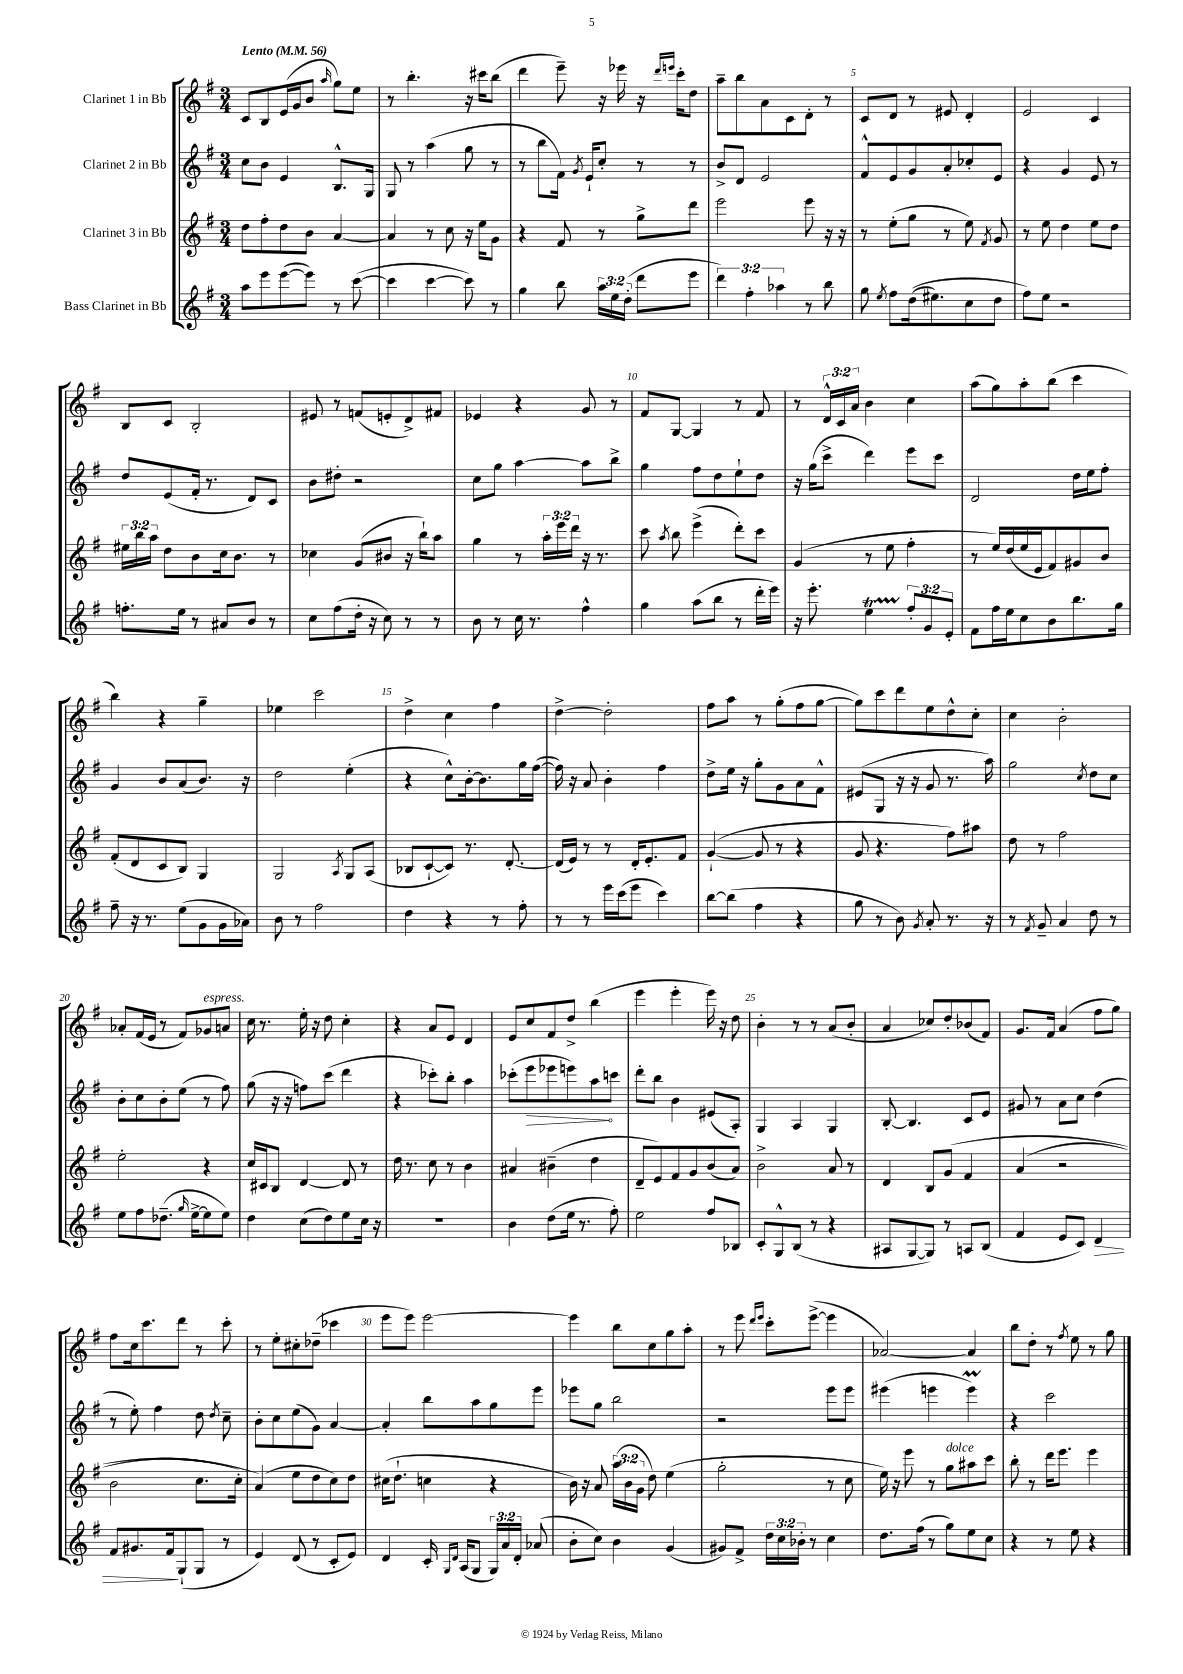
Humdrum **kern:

**kern	**kern	**kern	**kern
*staff4	*staff3	*staff2	*staff1
*clefG2	*clefG2	*clefG2	*clefG2
*k[f#]	*k[f#]	*k[f#]	*k[f#]
*M3/4	*M3/4	*M3/4	*M3/4
*MM56	*MM56	*MM56	*MM56
8aa\L	8dd\L	8cc\L	8c/L
8eee\	8ff#'\	8b\J	8B/
([8eee\	8dd\	4e/	(16e/L
.	.	.	16g/J
8eee\]J)	8b\J	.	8b/J
.	.	.	16qqaa/
8r	[4a/	8.B^^/L	8gg\L)
([8ccc\	.	.	8ee\J
.	.	16G/Jk	.
=	=	=	=
4ccc\]	4a/]	8G/	8r
.	.	8r	4.bb'\
[4ccc\	8r	(4aa\	.
.	8cc\	.	.
8ccc\])	16r	8gg\	16r
.	16ee\LK	.	16ccc#\LK
8r	8g\J	8r	(8bb\J
=	=	=	=
4gg\	4r	8r	4ddd\
.	.	8bb\L	.
8bb\	8f#/	16f#\Jk)	8eee~\)
.	.	8qg/	.
.	.	16e`/LK	.
24aa\LL	8r	8cc'/J	16r
24ee\	.	.	.
.	.	.	16eee-\
(24dd'\JJ	.	.	.
8ddd\L	8gg^\L	8r	16r
.	.	.	16qqddd/LL
.	.	.	16qqeee/JJ
.	.	.	16ccc'\LK
8eee\J	8ddd\J	8r	8dd\J
=	=	=	=
6ddd\)	2eee\	8b^/L	8aa~\L
.	.	8d/J	8bb\
6ff#'\	.	.	.
.	.	2e/	8a\
6aa-\	.	.	.
.	.	.	8c\
8r	8eee\	.	8d'\J
8bb\	16r	.	8r
.	16r	.	.
=	=	=	=
8gg\	8r	8f#^^/L	8c/L
8qee/	.	.	.
8ff#\L	(8ee'\L	8e/	8d/J
&((16dd\k	8gg\J	8g/	8r
8.ee#\)	.	.	.
.	8r	8a'/	8e#/
8cc\	8ee\)	8cc-'/	4d'/
.	8qf#/	.	.
8dd\J	8g/	8e/J	.
=	=	=	=
8ff#\L&)	8r	4r	2e/
8ee\J	8ee\	.	.
2r	4dd\	4g/	.
.	8ee\L	8e/	4c/
.	8dd\J	8r	.
=	=	=	=
8.ff'\L	24ee#\LL	8dd/L	8B/L
.	24bb\	.	.
.	24aa\JJ	.	.
.	8dd\L	(8e/	8c/J
16ee\Jk	.	.	.
8r	8b\	16f#'/Jk	2B'/
.	.	8.r	.
8a#/L	16cc\k	.	.
.	8.b\J	.	.
8b/J	.	8d/L)	.
8r	8r	8c/J	.
=	=	=	=
8cc\L	4cc-\	8b\L	8e#/
(8ff#\	.	8dd#'\J	8r
16dd'\Jk	(8g/L	2r	(8f/L
16r	.	.	.
8cc\)	8b#/J	.	8e'/
8r	16r	.	8d^/)
.	16bb`\LK)	.	.
8r	8aa\J	.	8f#/J
=	=	=	=
8b\	4gg\	8cc\L	4e-/
8r	.	8gg\J	.
16cc\	8r	[4aa\	4r
8.r	.	.	.
.	24aa'\LL	.	.
.	24eee\	.	.
.	24ddd\JJ	.	.
4ff#^^\	16r	8aa\]L	8g/
.	8.r	.	.
.	.	8bb^\J	8r
=	=	=	=
4gg\	8ccc\	4gg\	8f#/L
.	8qaa/	.	.
.	8bb\	.	[8G/J
(8aa\L	(4eee^\	8ff#\L	4G/]
8bb\J	.	8dd\	.
8r	8ddd'\L)	8ee`\	8r
16ddd'\LL	8ccc\J	8dd\J	8f#/
16eee\JJ)	.	.	.
=	=	=	=
16r	(4g/	16r	8r
8.eee'\	.	(16gg\LK	.
.	.	8ccc^\J	24d^^/LL
.	.	.	24c/
.	.	.	24a/JJ
4ee\	8r	4ddd\)	4b\
.	8ee\	.	.
12ff#'/L	4ff#'\	8eee\L	4cc\
12g/	.	.	.
.	.	8ccc\J	.
12e'/J	.	.	.
=	=	=	=
8f#\L	8r	2d/	(8aa\L
16ff#\L	16ee/LL)	.	8gg\)
16ee\J	(16dd/	.	.
8cc\	16ee/	.	8aa'\
.	16e/J	.	.
8b\	8f#/)	.	(8bb\J
8.bb\	8g#/	16dd\LL	4ccc\
.	.	16ee\J	.
.	8b/J	8ff#'\J	.
16gg\Jk	.	.	.
=	=	=	=
8ff#~\	(8f#'/L	4g/	4bb\)
16r	8d/	.	.
8.r	.	.	.
.	8c/	8b/L	4r
(8ee\L	8B/J)	(8a/	.
8g\	4G/	8.b/J)	4gg~\
16g\L	.	.	.
16a-\JJ)	.	16r	.
=	=	=	=
8b\	2G/	2dd\	4ee-\
8r	.	.	.
2ff#\	.	.	2ccc\
.	8qA/	.	.
.	8G/L	(4ee'\	.
.	(8A/J	.	.
=	=	=	=
4dd\	8B-/L	4r	4dd^\
.	[8c`/	.	.
4r	8c/]J)	8cc^^\L)	4cc\
.	8.r	[16b'\k	.
.	.	8.b\]	.
8r	.	.	4ff#\
.	[8.d'/	.	.
8ff#'\	.	16gg\L	.
.	.	([16ff#\JJ	.
=	=	=	=
8r	(16d/]LL	16ff#\])	[4dd^\
.	16e/JJ)	16r	.
8r	8r	8a/	.
16eee\LL	8r	4b'\	2dd'\]
(16ccc\J	.	.	.
8eee\J	16d'/LK	.	.
.	8.e'/	.	.
4ccc\)	.	4ff#\	.
.	8f#/J	.	.
=	=	=	=
[8bb\L	([4g`/	8dd^\L	8ff#\L
(8bb\]J	.	16ee\Jk	8aa\J
.	.	16r	.
4ff#\	8g/]	8gg'\L	8r
.	8r	8g\	(8gg'\L
4r	4r	8a\	8ff#\
.	.	8f#^^\J	[8gg\J
=	=	=	=
8gg\	8g/	(8e#/L	8gg\]L)
8r	4.r	8G/J	8ccc\
8b\)	.	16r	8ddd\
.	.	16r	.
8qg/	.	.	.
8a'/	.	8g/	8ee\
8.r	8ff#\L)	8.r	8dd^^\
.	8aa#\J	.	8cc'\J
16r	.	16aa\)	.
=	=	=	=
8r	8dd\	2gg\	4cc\
8qf#/	.	.	.
8g~/	8r	.	.
4a/	2ff#\	.	2b'\
.	.	8qcc/	.
8dd\	.	8dd\L	.
8r	.	8cc\J	.
=	=	=	=
8ee\L	2ee'\	8b'\L	8a-'/L
8ff#\	.	8cc\	(16f#/L
.	.	.	16e/JJ
(8.dd-~\J	.	8b'\	8r
.	.	(8ee\J	8f#/L)
16qqgg/	.	.	.
[16ee^\LK	.	.	.
8ee\]	4r	8r	8g-/
8ee\J)	.	8ff#\)	8a/J
=	=	=	=
4dd\	16cc/LL	(8gg\	16cc\
.	16c#/J	.	8.r
.	8B/J	16r	.
.	.	16r	.
(8cc\L	[4d/	8ff\L)	16ee'\
.	.	.	16r
8dd\)	.	(8ccc\J	8dd\
8ee\	8d/]	4ddd\	4cc'\
16cc\Jk	8r	.	.
16r	.	.	.
=	=	=	=
2.r	16dd\	4r	4r
.	8.r	.	.
.	8cc\	8ccc-'\L)	8a/L
.	8r	8bb'\J	8e/J
.	4b\	4aa\	4d/
=	=	=	=
4b\	4a#/	(8ccc-'\L	8e/L
.	.	8eee\	8cc/
(8dd\L	(4b#~\	8eee-\	8f#/
16ee\Jk	.	8eee\)	8dd^/J
8.r	.	.	.
.	4dd\	8aa\	(4bb\
8ff#'\)	.	8ccc\J	.
=	=	=	=
2ee\	8d~/L	8ddd'\L	4eee\
.	8e/)	8bb\J	.
.	8f#/	4b\	4eee'\
.	8g/	.	.
8ff#/L	(8b/	(8e#/L	16eee\)
.	.	.	16r
8B-/J	8a/J)	8A'/J)	8dd\
=	=	=	=
8c'/L	2b^\	4G/	4b'\
8G^^/	.	.	.
(8B/J	.	4A/	8r
8r	.	.	8r
4r	8a/	4G/	(8a/L
.	8r	.	8b'/J
=	=	=	=
8A#/L	4d/	[8B'/	4a/
[8G/	.	4.B/]	.
8G/]J)	8B/L	.	8cc-/L)
8r	&(8g/J	.	8dd'/
8A/L	4f#/	8c/L	(8b-/
(8B/J	.	8e/J	8f#/J)
=	=	=	=
4f#/	(4a/	8g#/	8.g/L
.	.	8r	.
.	.	.	16f#/Jk
8e/L	2r	8a\L	(4a/
8c/J)	.	8cc\J	.
4d/	.	(4dd\	8ff#\L
.	.	.	8gg\J)
=	=	=	=
8f#/L	2b\	8r	8ff#\L
8.g#/	.	8ee'\)	16cc\k
.	.	.	8.ccc\
.	.	4ff#\	.
16f#/k	.	.	.
(8G`/	.	.	8ddd\J
8G/J	8.cc\L	8dd\	8r
.	.	8qdd/	.
8r	.	8cc~\	8ccc'\
.	16cc'\Jk)	.	.
=	=	=	=
4e/)	(4a/&)	8b'\L	8r
.	.	8cc\	8ee'\L
(8d/	8ee\L	(8ee\	8cc#'\
8r	8dd\	8g\J)	(8dd-~\J
8c'/L	8cc\)	[4a/	4ccc-\
8e/J)	8dd\J	.	.
=	=	=	=
4d/	(16cc#\LK	4a'/]	8eee\L
.	8.dd`\J	.	.
.	.	.	8eee\J)
16c'/	4cc\	8bb\L	[2eee\
16qqG/LL	.	.	.
16qqd/JJ	.	.	.
(16A/LK	.	.	.
8G/J	.	8aa\	.
24G/LL)	4r	8gg\	.
24a/	.	.	.
24d'/JJ	.	.	.
(8a-/	.	8eee\J	.
=	=	=	=
8b'\L	16b\)	8eee-\L	4eee\]
.	16r	.	.
8cc\J)	8a/	8gg\J	.
4b\	(24aa\LL	2bb\	8bb\L
.	24b\	.	.
.	24g\JJ	.	.
.	8dd\)	.	8cc\
(4g/	(4ee\	.	8gg\
.	.	.	8aa'\J
=	=	=	=
8g#/L)	2gg'\	2r	8r
8f#^/J	.	.	8eee\
.	.	.	16qqddd/LL
.	.	.	16qqeee/JJ
24dd\LL	.	.	8ccc'\L
24cc\	.	.	.
24b-'\JJ	.	.	.
8r	.	.	([8eee^\J
4cc\	8r	8eee\L	4eee\]
.	8cc\	8eee\J	.
=	=	=	=
8.dd\L	16ee\)	(4eee#\	[2a-/)
.	16r	.	.
.	8eee\	.	.
(16ff#\Jk	.	.	.
8r	8r	4eee\	.
8gg\L)	8gg\L	.	.
8ee\	8aa#\	4eee\)	4a-/]
8cc\J	8ccc\J	.	.
=	=	=	=
4r	8bb'\	4r	8bb\L
.	8r	.	8dd'\J
8r	16ddd\LK	2ccc\	8r
.	8.eee\J	.	.
.	.	.	8qff#/
8ee\	.	.	8ee\
4r	4eee\	.	8r
.	.	.	8gg\
==	==	==	==
*-	*-	*-	*-
